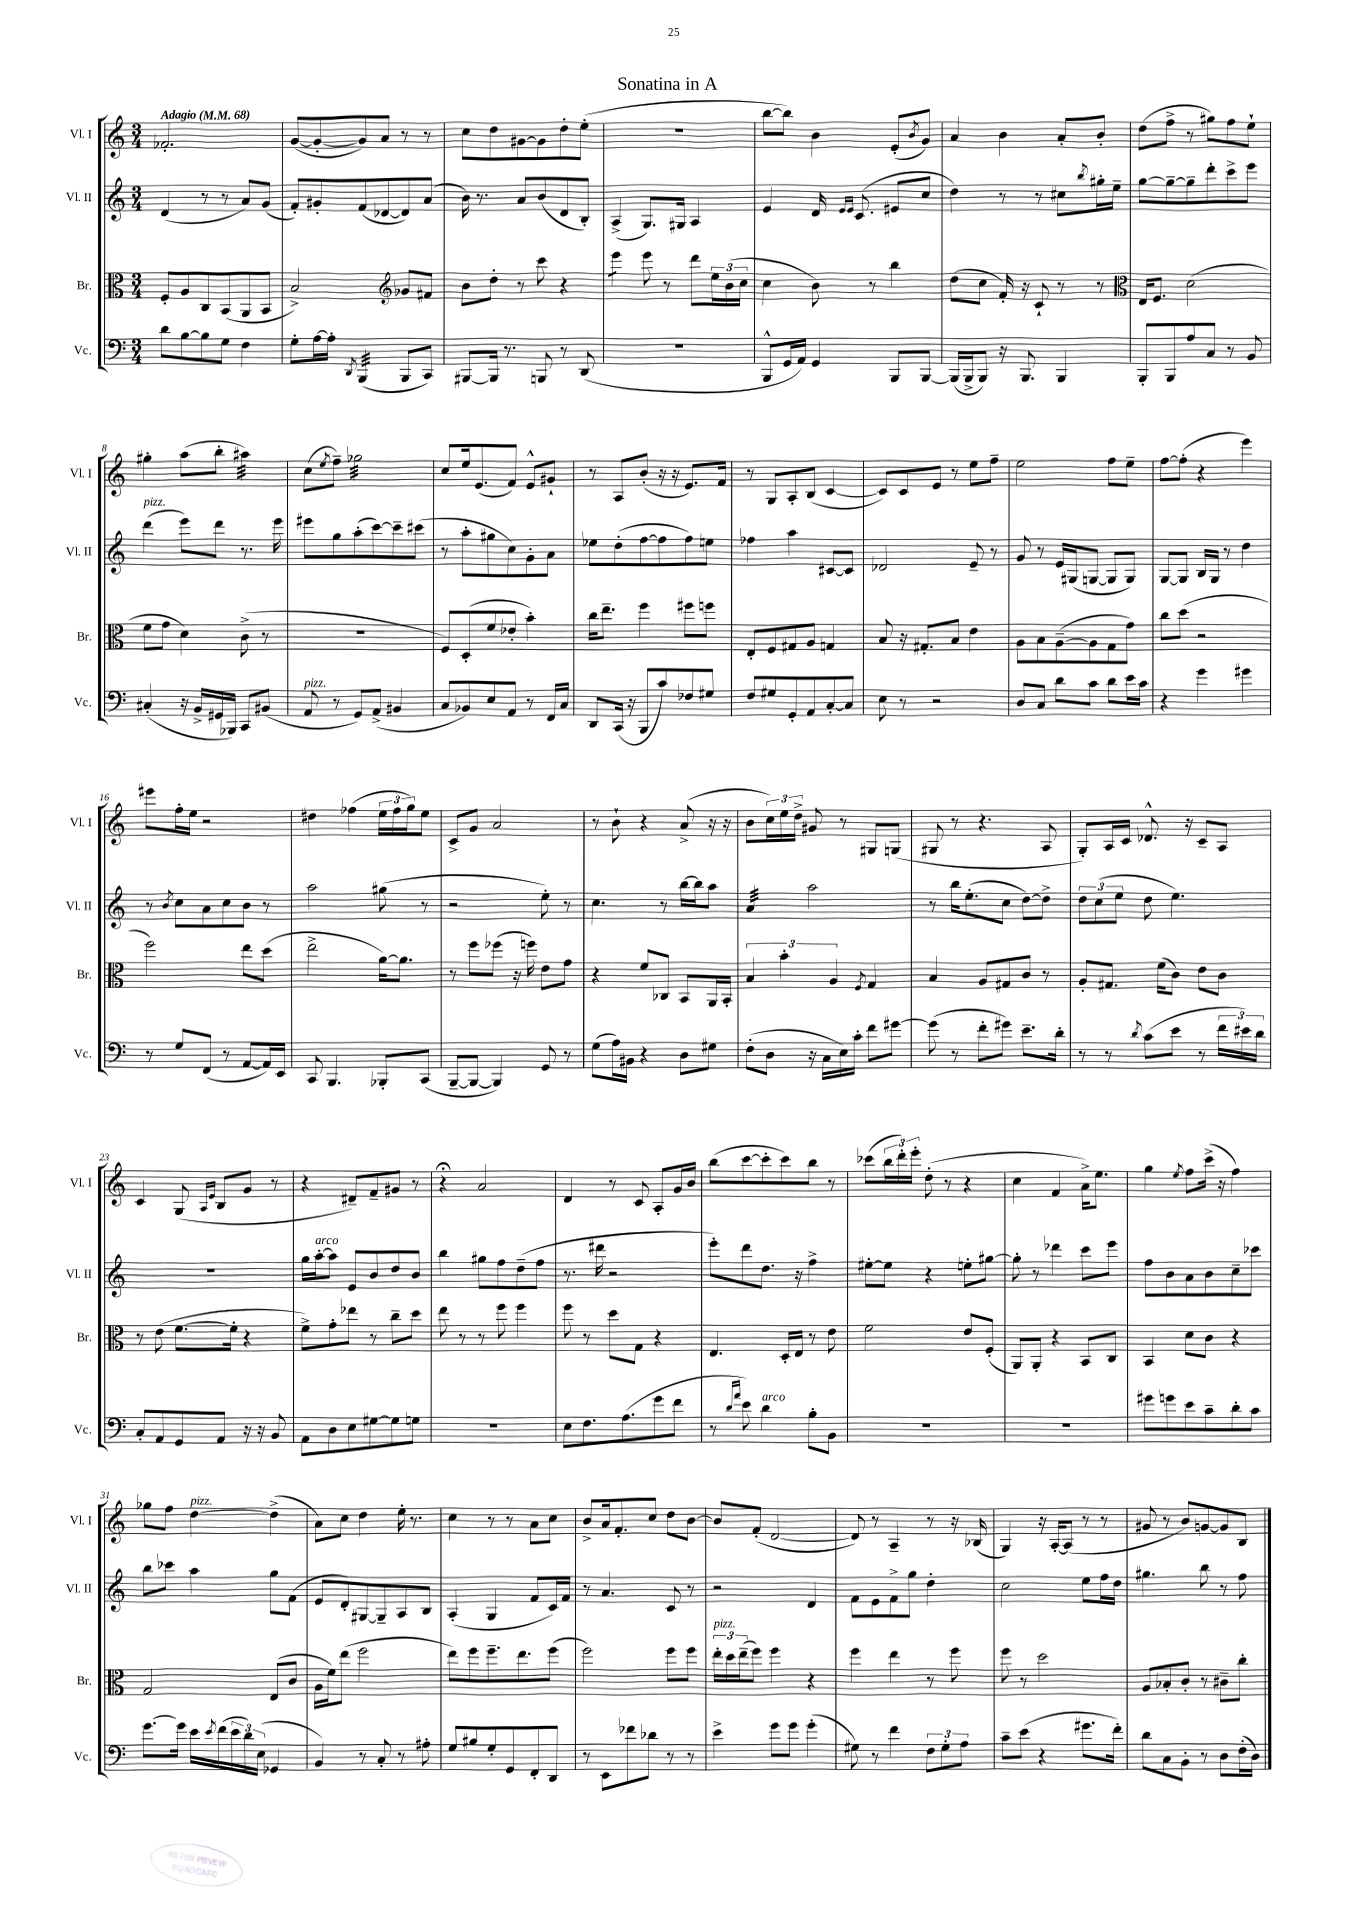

**kern	**kern	**kern	**kern
*staff4	*staff3	*staff2	*staff1
*clefF4	*clefC3	*clefG2	*clefG2
*k[]	*k[]	*k[]	*k[]
*M3/4	*M3/4	*M3/4	*M3/4
*MM68	*MM68	*MM68	*MM68
8d	8F'	(4d	2.f-'
[8B	8A	.	.
8B]	8C	8r	.
8G	(8BB	8r	.
4F	8AA	8a)	.
.	8BB	(8g	.
=	=	=	=
8G'	2B^)	8f')	([8g
[16A	.	8g#'	8g'_
16A']	.	.	.
8qDD	.	.	.
(4BBB	.	(8f	8g])
.	.	[8d-	8a
*	*clefG2	*	*
8BBB	8g-	8d-])	8r
8CC)	8f#	(8a	8r
=	=	=	=
[8BBB#	8b	16b)	8cc
.	.	8.r	.
16BBB#]	8dd'	.	8dd
8.r	.	.	.
.	8r	8a	[8g#
8BBB	8ccc	(8b	8g#]
8r	4r	8d	8dd'
(8DD	.	8B')	(8ee'
=	=	=	=
2.r	4eee	(4A^	2.r
.	8eee	8.G)	.
.	8r	.	.
.	.	16G#	.
.	8ddd	4A	.
.	24ee	.	.
.	(24b	.	.
.	24cc	.	.
=	=	=	=
8BBB^^	4cc	4e	[8bb
16GG	.	.	8bb])
16AA)	.	.	.
4GG	8b)	16d	4b
.	.	16qqe	.
.	.	16qqe	.
.	.	(8.c	.
.	8r	.	.
8BBB	4bb	8e#	(8e'
.	.	.	8qb
[8BBB	.	8cc	8g)
=	=	=	=
(16BBB]	(8dd	4dd)	4a
16BBB^	.	.	.
8BBB)	8cc	.	.
16r	16f')	8r	4b
8.BBB	16r	.	.
.	8c`	8r	.
4BBB	8r	8cc#	8a'
.	.	8qbb	.
.	8r	16gg#'	8b'
.	.	16ee~	.
=	=	=	=
*	*clefC3	*	*
8BBB'	16E	[8gg	(8dd
.	8.F	.	.
8BBB	.	8gg~_	8ff^
8A	(2d	8gg~]	8r
8C	.	8ddd'	8gg#)
8r	.	8ccc^	8ff
8BB	.	8eee	8ee`
=	=	=	=
(4C#'	8f	(4ddd	4gg#'
.	8g	.	.
16r	4d)	8eee)	(8aa
16BB^	.	.	.
16GG#	.	8ddd	8bb'
16BBB-)	.	.	.
8CC	(8c^	8.r	4aa#)
(8BB#	8r	.	.
.	.	16eee	.
=	=	=	=
8AA	2.r	8eee#	(8cc
.	.	.	8qee
8r	.	8gg	8ff~)
8GG)	.	(8aa'	2gg-
(8AA^	.	[8ccc)	.
4BB#	.	8ccc~]	.
.	.	(8ccc#	.
=	=	=	=
8C	8F)	8r	8cc
8BB-)	(8D'	8aa'	16ee
.	.	.	(8.e
8E	8f	8gg#	.
8AA	8e-'	8cc)	8f)
8r	4b')	8g'	8e^^
16FF	.	8a	8g#`
16C	.	.	.
=	=	=	=
8DD	16cc	8ee-	8r
.	8.ee~	.	.
(16CC	.	(8dd'	8A
16r	.	.	.
8BBB	4ff	[8ff	(8b'
8c)	.	8ff]	16r
.	.	.	16r
8F-	8ff#	8ff)	8.e)
8G#	8ff	8ee	.
.	.	.	16f
=	=	=	=
8F	8E'	4ff-	8r
8G#	8F	.	8G
8GG'	8G#	4aa	8A'
8AA	8A	.	(8B
[8C'	4G	[8c#	[4c
8C]	.	8c#]	.
=	=	=	=
8E	8B	2d-	8c])
8r	16r	.	8c
.	8.G#'	.	.
2r	.	.	8e
.	8B	.	8r
.	4e	8e~	8ee
.	.	8r	8ff~
=	=	=	=
8D	8A	8g	2ee
8C	8B	8r	.
8d	([8A~	16e	.
.	.	(16G#	.
8c	8A]	[8G	.
8d	8G	8G]	8ff
16e	8g)	8G)	8ee~
16c	.	.	.
=	=	=	=
4r	8cc	[8G	[8ff
.	(8dd	8G]	(8ff']
4g	2r	16B	4r
.	.	16G	.
.	.	8r	.
4g#	.	4dd	4eee)
=	=	=	=
8r	2ff)	8r	8eee#
.	.	8qb	.
8G	.	8cc	16ff'
.	.	.	16ee
(8FF	.	8a	2r
8r	.	8cc	.
[8AA	8ee	8b	.
16AA])	(8dd	8r	.
16EE	.	.	.
=	=	=	=
8CC	2ee^	2aa	4dd#
4.BBB	.	.	.
.	.	.	(4ff-
8BBB-'	[16a)	(8gg#	24ee
.	.	.	24ff-
.	8.a]	.	.
.	.	.	24gg)
(8CC	.	8r	8ee
=	=	=	=
[8BBB~	8r	2r	8c^
8BBB_	8ff	.	8g
4BBB])	(8ff-	.	2a
.	16r	.	.
.	16ff)	.	.
8GG	8e	8ee')	.
8r	8g	8r	.
=	=	=	=
(8G	4r	4.cc	8r
16A)	.	.	8b`
16BB#	.	.	.
4r	8f	.	4r
.	8C-	8r	.
8D	8BB	[16bb	(8a^
.	.	16bb]	.
8G#	16AA	8aa	16r
.	16BB'	.	16r
=	=	=	=
(8F'	6B	4a	8b
8D	.	.	24cc)
.	6b'	.	24ee
.	.	.	24dd^
16r	.	2aa	8g#
16C	.	.	.
.	6A	.	.
16E)	.	.	8r
16c'	.	.	.
.	8qF	.	.
8f	4G	.	8G#
[8g#	.	.	(8G
=	=	=	=
(8g#]	4B	8r	8G#
8r	.	16bb	8r
.	.	(8.ee'	.
8f'	8A	.	4.r
8g#)	8G#	8cc	.
8.e~	8c	[8dd)	.
.	8r	8dd^]	8A
16d'	.	.	.
=	=	=	=
8r	8A'	12dd	8G')
.	.	(12cc	.
8r	8.G#	.	16A
.	.	12ee	.
.	.	.	16c
8qd	.	.	.
(8c	.	8dd	8.d-^^
.	(16f	.	.
8e	8c)	4.ee)	.
.	.	.	16r
8r	8e	.	8c~
24f	8c	.	8A
24e#)	.	.	.
24d	.	.	.
=	=	=	=
8C'	8r	2.r	4c
8AA	(8e	.	.
8GG	[8.f	.	(8G
.	.	.	16qqA
.	.	.	16qqe
8AA	.	.	8B
.	16f']	.	.
16r	4r	.	8g
16r	.	.	.
8BB	.	.	8r
=	=	=	=
8AA	8f^)	16gg	4r
.	.	[16aa'	.
8D	8g'	8aa]	.
8E	8ee-	8e	8d#~)
[8G#	8r	8b	8f~
8G#]	8cc~	8dd	8g#
8G	8dd	8b	8r
=	=	=	=
2.r	8ee	4bb	4r;
.	8r	.	.
.	8r	8gg#	2a
.	8ff	8ff	.
.	4ff	(8dd~	.
.	.	8ff	.
=	=	=	=
8E	8ff	8.r	4d
8.F	8r	.	.
.	.	16ddd#	.
.	8dd	2r	8r
(8.A	.	.	.
.	8G	.	8c
8g	4r	.	8A'
8f	.	.	16g
.	.	.	16b
=	=	=	=
8r	4.E	8eee')	(8bb
16qqd	.	.	.
16qqa	.	.	.
8e)	.	8ddd	[8ccc
4d	.	8.dd	8ccc']
.	16D'	.	8ccc)
.	16E	16r	.
8B'	8r	4ff^	8bb
8BB	8e	.	8r
=	=	=	=
2.r	2f	[8ee#'	(8ccc-
.	.	8ee#]	24bb
.	.	.	24ddd')
.	.	.	24eee'
.	.	4r	(8dd'
.	.	.	8r
.	8e	8ee'	4r
.	(8F'	[8gg#	.
=	=	=	=
2.r	8AA)	8gg#']	4cc
.	8AA'	8r	.
.	4r	4ddd-	4f
.	8BB	8ccc	16a^)
.	.	.	8.ee
.	8C	8eee	.
=	=	=	=
8g#	4BB	8ff	4gg
8g	.	8b	.
.	.	.	8qee
8e	8d	8a	8ff
8c~	8c	8b	(16ccc^
.	.	.	16r
8d'	4r	8cc~	4ff)
8c	.	8ccc-	.
=	=	=	=
[8.g	2G	8bb	8gg-
.	.	8ccc-	8ff
16g]	.	.	.
16e	.	4aa	[4dd
8qe	.	.	.
(16f	.	.	.
24e	.	.	.
24d)	.	.	.
(24E	.	.	.
4GG-	(8E	8gg	(4dd^]
.	8c	(8f	.
=	=	=	=
4BB)	16A	8e	8a)
.	16f)	.	.
.	(8ee	8d')	8cc
8r	2ff	[8G#	4dd
8C'	.	8G#~]	.
8r	.	8A	16ee'
.	.	.	8.r
8A#'	.	8B	.
=	=	=	=
8G	8ee)	(4A'	4cc
8B#	8ff	.	.
8G'	8.ff~	4G	8r
8GG	.	.	8r
.	8.ee	.	.
8FF'	.	8f	8a
8DD	(8ff	16c)	8cc
.	.	16f	.
=	=	=	=
8r	2ff)	8r	8b^
8EE	.	4.a	16a
.	.	.	8.f'
8f-	.	.	.
8d-	.	.	8cc
8r	8ff	8c	8dd
8r	8ff	8r	[8b
=	=	=	=
4e^	24ee'	2r	8b]
.	24dd	.	.
.	(24ee~	.	.
.	8ff)	.	(8f'
8g	4ff	.	[2d
8g	.	.	.
(4g'	4r	4d	.
=	=	=	=
8G#)	4ff	8f	8d])
8r	.	8e	8r
4f	4ee	8f^	4A~
.	.	8gg	.
12F	8r	4dd'	8r
12G#'	.	.	.
.	8ff	.	16r
12A	.	.	.
.	.	.	(16B-
=	=	=	=
8c~	8ff	2cc	4G)
(8e	8r	.	.
4r	2dd	.	16r
.	.	.	[16A'
.	.	.	(8A]
8.g#	.	8ee	8r
.	.	16ff	8r
16f')	.	16dd	.
=	=	=	=
8d	8A	4.gg#	8g#
8C	8B-'	.	8r
8BB'	8c'	.	8b)
8r	8r	8bb	[8g
8D	8c#~	8r	8g]
(16F'	8cc'	8ff	8B
16D)	.	.	.
==	==	==	==
*-	*-	*-	*-
